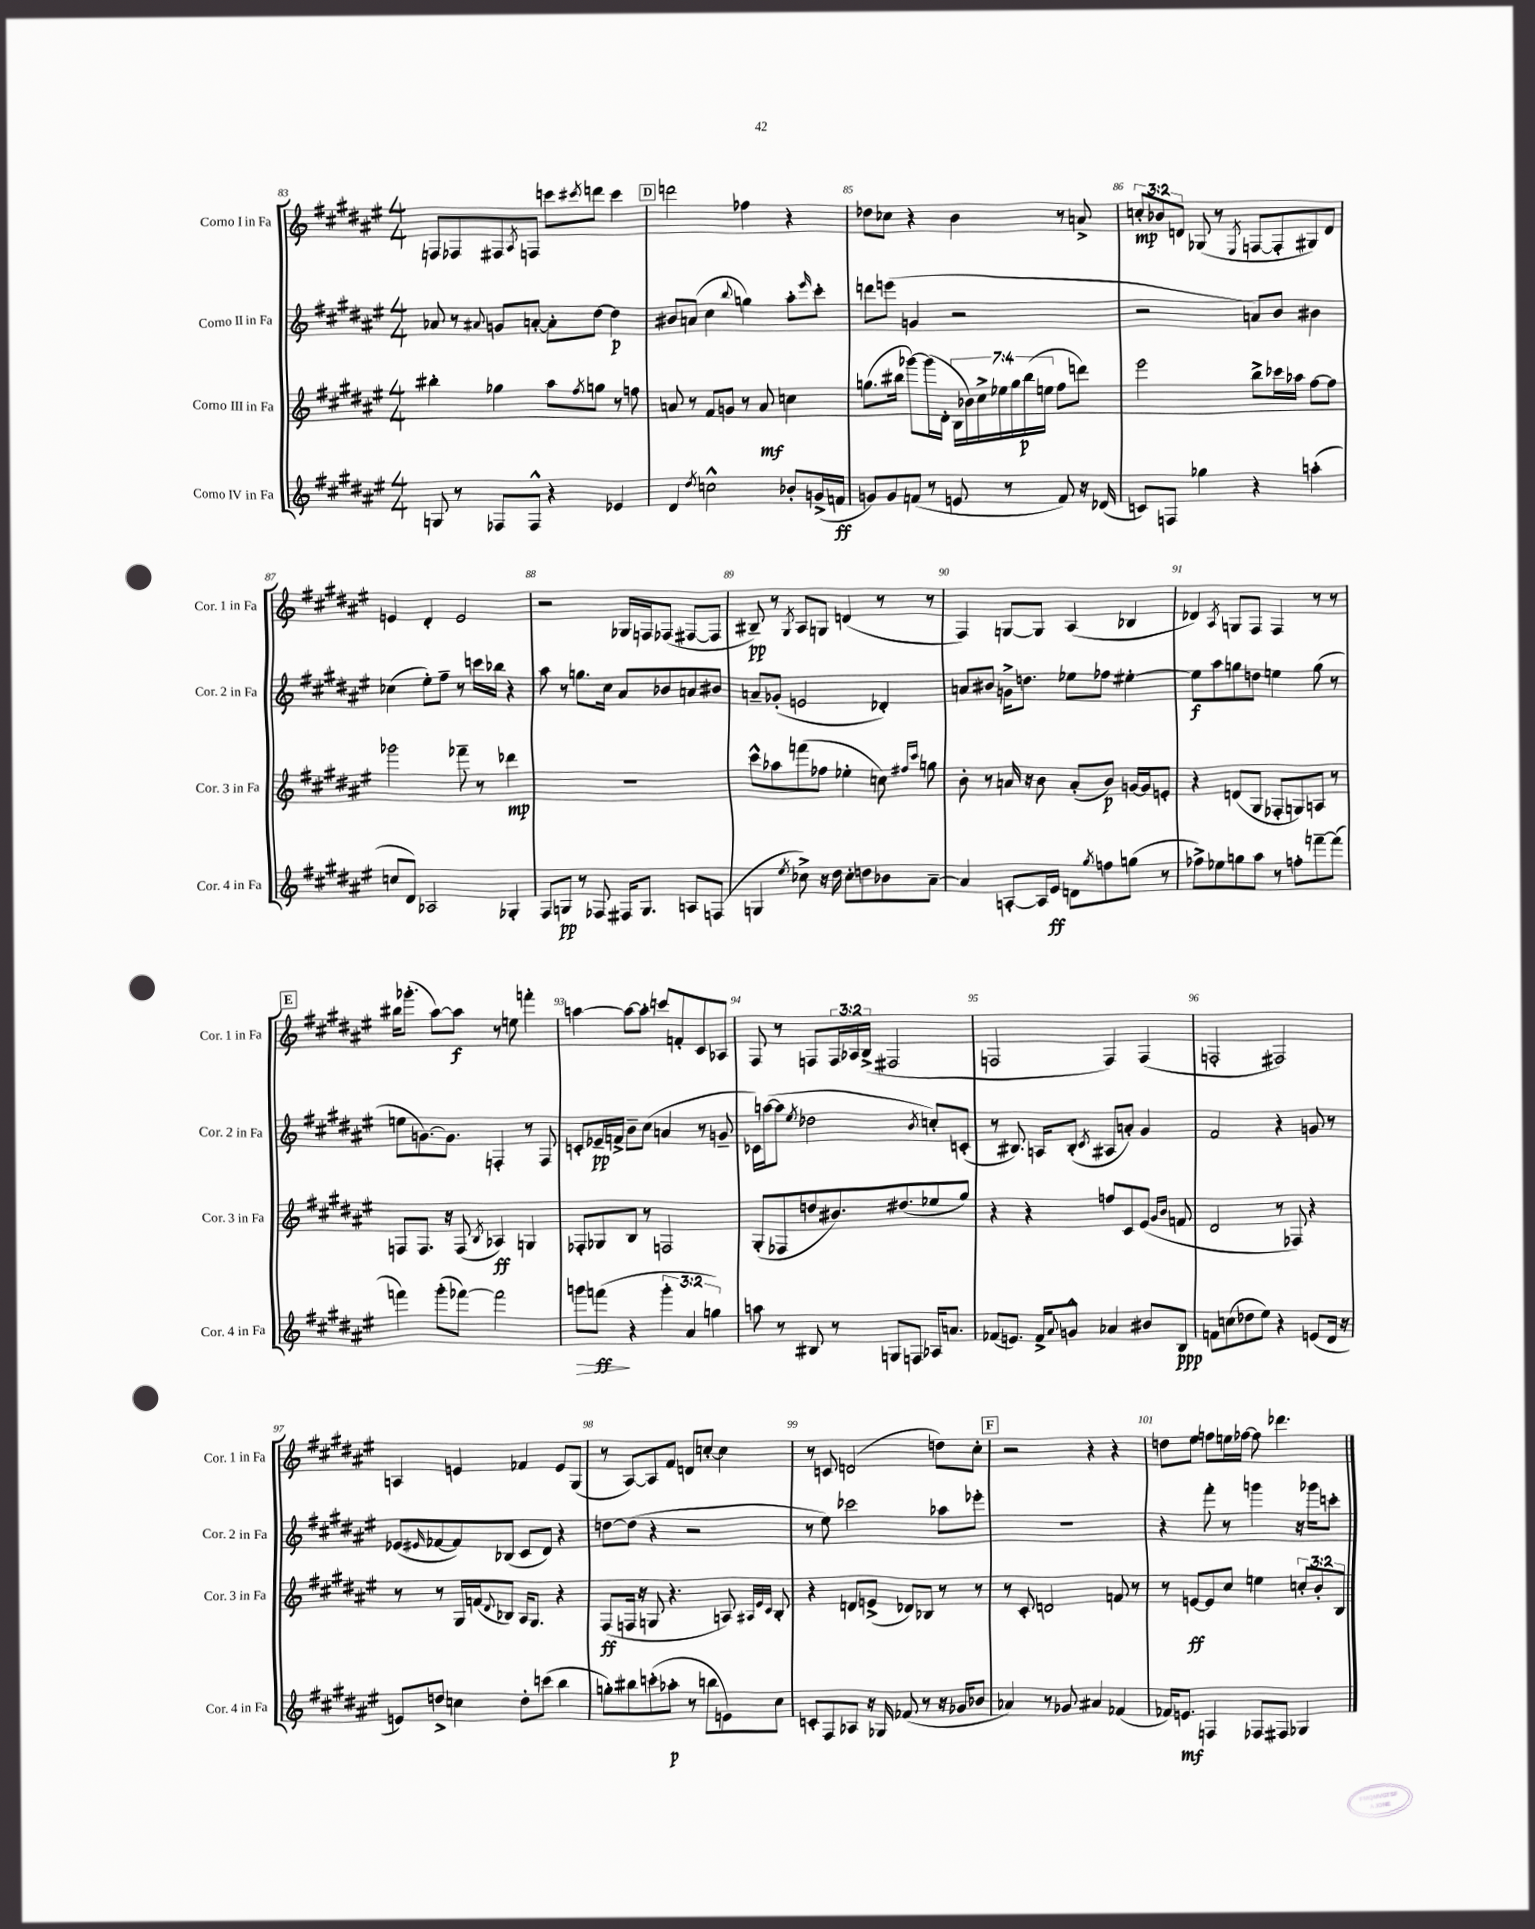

**kern	**dynam	**kern	**dynam	**kern	**dynam	**kern	**dynam
*part4	*part4	*part3	*part3	*part2	*part2	*part1	*part1
*staff4	*staff4	*staff3	*staff3	*staff2	*staff2	*staff1	*staff1
*I"Corno IV in Fa	*	*I"Corno III in Fa	*	*I"Corno II in Fa	*	*I"Corno I in Fa	*
*I'Cor. 4 in Fa	*	*I'Cor. 3 in Fa	*	*I'Cor. 2 in Fa	*	*I'Cor. 1 in Fa	*
*clefG2	*	*clefG2	*	*clefG2	*	*clefG2	*
*k[f#c#g#d#a#e#]	*	*k[f#c#g#d#a#e#]	*	*k[f#c#g#d#a#e#]	*	*k[f#c#g#d#a#e#]	*
*M4/4	*	*M4/4	*	*M4/4	*	*M4/4	*
=83	=83	=83	=83	=83	=83	=83	=83
8Gn/	.	4bb#X'\	.	8a-X/	.	8Fn/L	.
8r	.	.	.	8r	.	8F-X/	.
.	.	.	.	8qqa#X/	.	.	.
8F-X/L	.	4gg-X\	.	8gn/L	.	8F#X/	.
.	.	.	.	.	.	8qA#/	.
8F-^^/J	.	.	.	[8an'/J	.	8Fn/J	.
4r	.	8aa#\L	.	8a'\L]	.	8cccn\L	.
.	.	8qff#/	.	.	.	8qccc#X/	.
.	.	8ggn\J	.	[8dd#\J	.	8dddn\J	.
4e-X/	.	8r	.	4dd#\]	p	4ccc#\	.
.	.	8ffn\	.	.	.	.	.
!!LO:REH:place=s1:t=D
=84	=84	=84	=84	=84	=84	=84	=84
4d#/	.	8an/	.	8b#X/L	.	2dddn\	.
.	.	8r	.	(8an/J	.	.	.
8qdd#/	.	.	.	.	.	.	.
2ccn^^\	.	8f#/L	.	4cc#\	.	.	.
.	.	8gn/J	.	.	.	.	.
.	.	.	.	8qqbb/	.	.	.
.	.	8r	.	4ggn\)	.	4ff-X\	.
.	.	8a/	mf	.	.	.	.
8b-X'/L	.	4ccn\	.	8aa#'\L	.	4r	.
.	.	.	.	16qqeee#/	.	.	.
(16gn^/L	.	.	.	8ccc#'\J	.	.	.
16fn/JJ	ff	.	.	.	.	.	.
=85	=85	=85	=85	=85	=85	=85	=85
8gn/L)	.	(8.ggn\L	.	8dddn\L	.	8dd-X\L	.
8g/	.	.	.	(8eeen\J	.	8cc-X\J	.
.	.	16bb#X\Jk	.	.	.	.	.
(8fn/J	.	[8ggg-X\L)	.	4gn/	.	4r	.
8r	.	(16ggg-\L]	.	.	.	.	.
.	.	16d#'\JJ	.	.	.	.	.
8en/	.	28B\LL	.	2r	.	4b\	.
.	.	28b-X\)	.	.	.	.	.
.	.	28cc#^\	.	.	.	.	.
.	.	28ee-X\	.	.	.	.	.
8r	.	.	.	.	.	.	.
.	.	28gg\	.	.	.	.	.
.	.	(28bb#\	p	.	.	.	.
.	.	28een\JJ	.	.	.	.	.
8f/)	.	8ff#\L	.	.	.	8r	.
16r	.	8dddn\J)	.	.	.	8an^/	.
(16d-X/	.	.	.	.	.	.	.
=86	=86	=86	=86	=86	=86	=86	=86
8cn/L)	.	2eee#\	.	2r	.	12ccn'/L	mp
.	.	.	.	.	.	12b-X/	.
8Fn/J	.	.	.	.	.	.	.
.	.	.	.	.	.	12dn/J	.
4gg-X\	.	.	.	.	.	(8G-X/	.
.	.	.	.	.	.	8r	.
.	.	.	.	.	.	8qE#/	.
4r	.	8bb^\L	.	8an/L)	.	[8Fn/L	.
.	.	16ccc-X\L	.	8b/J	.	8F'/]	.
.	.	16aa-X\JJ	.	.	.	.	.
(4aan'\	.	[8ff#\L	.	4b#X\	.	8G#X/)	.
.	.	8ff#\J]	.	.	.	8d/J	.
!!LO:LB:g=z
=87	=87	=87	=87	=87	=87	=87	=87
8ccn/L	.	2ggg-X\	.	(4cc-X\	.	4en/	.
8d#/J)	.	.	.	.	.	.	.
2A-X/	.	.	.	8ee#'\L)	.	4d#'/	.
.	.	.	.	8ff#~\J	.	.	.
.	.	8fff-X~\	.	8r	.	2e/	.
.	.	8r	.	16cccn\LL	.	.	.
.	.	.	.	16bb-X\JJ	.	.	.
4G-X'/	.	4ddd-X\	mp	4r	.	.	.
=88	=88	=88	=88	=88	=88	=88	=88
8F#/L	.	1r	.	8aa#\	.	2r	.
8Gn/J	pp	.	.	8r	.	.	.
8r	.	.	.	8.ggn\L	.	.	.
8F-X/	.	.	.	.	.	.	.
.	.	.	.	16cc#\Jk	.	.	.
16F#X/KL	.	.	.	8a#/L	.	16G-X/LL	.
8.G/J	.	.	.	.	.	16Fn/J	.
.	.	.	.	8b-X/	.	(8F-X/J	.
8An/L	.	.	.	8an/	.	[8F#X/L	.
(8Fn/J	.	.	.	8b#X/J	.	8F#/J]	.
=89	=89	=89	=89	=89	=89	=89	=89
4Gn/	.	8ccc#^^\L	.	8an~/L	.	8B#X~/)	pp
.	.	8aa-X\	.	(8g-X'/J	.	8r	.
8qee#/	.	.	.	.	.	8qG#/	.
8cc-X^\)	.	(8fffn\	.	2en/	.	8A#/L	.
16r	.	8ff-X\J	.	.	.	8Gn/J	.
16dd#\	.	.	.	.	.	.	.
8cc-'\L	.	4ee-X'\	.	.	.	(4dn/	.
8ddn\	.	.	.	.	.	.	.
8b-X\	.	8ccn\)	.	4d-X'/)	.	8r	.
.	.	16qqff#X/LL	.	.	.	.	.
.	.	16qqccc#/JJ	.	.	.	.	.
[8a#~\J	.	8ggn\	.	.	.	8r	.
=90	=90	=90	=90	=90	=90	=90	=90
4a#/]	.	8b'\	.	8an/L	.	4F#/)	.
.	.	8r	.	8b#X/J	.	.	.
[8An'/L	.	16an/	.	16gn^\KL	.	[8Gn/L	.
.	.	16r	.	8.ddn\J	.	.	.
16A/L]	.	8b\	.	.	.	8G/J]	.
16e#/JJ	ff	.	.	.	.	.	.
8dn\L	.	(8a'/L	.	8ee-X\L	.	(4A#/	.
8qgg#/	.	.	.	.	.	.	.
8ffn\	.	8b/J)	p	8ff-X\J	.	.	.
(8ggn\J	.	[16gn/LL	.	[4ee#X'\	.	4B-X/	.
.	.	16g/J]	.	.	.	.	.
8r	.	8en'/J	.	.	.	.	.
=91	=91	=91	=91	=91	=91	=91	=91
8ff-X^\L)	.	4r	.	8ee#\L]	f	4d-X/)	.
8ee-X\	.	.	.	8aa#\	.	.	.
.	.	.	.	.	.	8qA#/	.
8ggn\	.	(8dn/L	.	8ggn\	.	8Gn/L	.
8aa#\J	.	8G#/J	.	8ddn\J	.	8F#/J	.
8r	.	8F-X'/L	.	4een\	.	4F#/	.
8ffn'\L	.	8Gn/)	.	.	.	.	.
[8fffn~\	.	8An/J	.	(8gg\	.	8r	.
(8fff\J]	.	8r	.	8r	.	8r	.
!!LO:LB:g=z
!!LO:REH:place=s1:t=E
=92	=92	=92	=92	=92	=92	=92	=92
4fffn\)	.	8Fn/L	.	8een\L	.	16bb#X\KL	.
.	.	.	.	.	.	(8.ggg-X'\J	.
.	.	8.F/J	.	[8.gn\)	.	.	.
(8ggg#'\L	.	.	.	.	.	[8aa#\L)	.
.	.	16r	.	8.g\J]	.	.	.
[8fff-X\J)	.	(8F/	.	.	.	8aa#\J]	f
.	.	8qB/	.	.	.	.	.
2fff-\]	.	4A-X/)	ff	4Fn'/	.	8r	.
.	.	.	.	.	.	8een\	.
.	.	4Gn/	.	8r	.	4fffn'\	.
.	.	.	.	8F/	.	.	.
=93	=93	=93	=93	=93	=93	=93	=93
!	!LO:HP:b	!	!	!	!	!	!
8gggn\L	>	8F-X'/L	.	8cn'/L	.	[4aan\	.
(8fffn\J	ff	8G-X/	.	16e-X~/L	pp	.	.
.	.	.	.	16fn^/JJ	.	.	.
4r	]	8B/J	.	8b~\L	.	8aa\L_	.
.	.	8r	.	(8cc#\J	.	8aa'\J]	.
6ggg'\	.	2Fn/	.	4an/	.	8cccn/L	.
.	.	.	.	.	.	8fn'/	.
6a#/	.	.	.	.	.	.	.
.	.	.	.	8r	.	8c#/	.
6ggn\)	.	.	.	.	.	.	.
.	.	.	.	8gn~/	.	8A-X/J	.
=94	=94	=94	=94	=94	=94	=94	=94
8aan\	.	(8G#'/L	.	16c-X\LL)	.	8F#/	.
.	.	.	.	([16aan\J	.	.	.
8r	.	8F-X/	.	8aa\J]	.	8r	.
.	.	.	.	8qee#/	.	.	.
8B#X/	.	8ddn/	.	2dd-X\	.	8Fn/L	.
8r	.	8.b#X/)	.	.	.	24F/L	.
.	.	.	.	.	.	24A-X/	.
.	.	.	.	.	.	(24B^/JJ	.
8Gn/L	.	.	.	.	.	2F#X/	.
.	.	(8.dd#X/	.	.	.	.	.
8Fn/J	.	.	.	.	.	.	.
.	.	.	.	8qb/	.	.	.
16A-X/KL	.	8ee-X/	.	8ccn'/L)	.	.	.
8.an/J	.	.	.	.	.	.	.
.	.	8gg#/J)	.	(8cn'/J	.	.	.
=95	=95	=95	=95	=95	=95	=95	=95
(8f-X/L	.	4r	.	8r	.	2Fn/	.
8.en/J)	.	.	.	8.B#X/)	.	.	.
.	.	4r	.	.	.	.	.
16f-^/KL	.	.	.	16An/KL	.	.	.
8qqa#/	.	.	.	.	.	.	.
8gn^^/J	.	.	.	(8B#'/J	.	.	.
.	.	.	.	8qc#/	.	.	.
4a-X/	.	8ffn/L	.	8A#X/L	.	4F/)	.
.	.	8c#/	.	8an'/J)	.	.	.
8b#X/L	.	(8e#/J	.	4g#/	.	(4F/	.
.	.	16qqg#/LL	.	.	.	.	.
.	.	16qqb/JJ	.	.	.	.	.
8B/J	ppp	8fn/	.	.	.	.	.
=96	=96	=96	=96	=96	=96	=96	=96
8fn\L	.	2d#/	.	2f#/	.	2Fn'/	.
(8ccn\	.	.	.	.	.	.	.
8dd-X\	.	.	.	.	.	.	.
8ee#\J)	.	.	.	.	.	.	.
4r	.	8r	.	4r	.	2F#X/)	.
.	.	8F-X/)	.	.	.	.	.
(8en/L	.	4r	.	8gn/	.	.	.
16d#/Jk	.	.	.	8r	.	.	.
16r	.	.	.	.	.	.	.
!!LO:LB:g=z
=97	=97	=97	=97	=97	=97	=97	=97
8en/L)	.	8r	.	(8e-X/L	.	4An/	.
.	.	.	.	16qqe#X/	.	.	.
8ddn^/J	.	8r	.	[8f-X/	.	.	.
4ccn\	.	16G#/LL	.	8f-/])	.	4en/	.
.	.	(16fn/J	.	.	.	.	.
.	.	8qqd#/	.	.	.	.	.
.	.	8B-X/J)	.	(8B-X/J	.	.	.
8dd'\L	.	16A#/KL	.	8c#/L	.	4f-X/	.
.	.	8.G#/J	.	.	.	.	.
(8cccn\J	.	.	.	8d#/J)	.	.	.
4bb\	.	4r	.	4r	.	8e/L	.
.	.	.	.	.	.	(8G#/J	.
=98	=98	=98	=98	=98	=98	=98	=98
8ggn'\L)	.	(8F#/L	ff	[8ddn\L	.	8r	.
8bb#X\	.	16Fn/Jk	.	(8dd\J]	.	[8A#/L)	.
.	.	16r	.	.	.	.	.
(8cccn'\	.	8Gn/	.	4r	.	8A#/]	.
8aa-X'\J	p	4.r	.	.	.	8f#/J	.
8r	.	.	.	2r	.	8dn/L	.
8bbn\L	.	.	.	.	.	[8ccn'/J	.
8en\)	.	8An/)	.	.	.	4cc\]	.
.	.	32qqA#X/LLL	.	.	.	.	.
.	.	32qqe#/	.	.	.	.	.
.	.	32qqc#/JJJ	.	.	.	.	.
8cc#\J	.	8B'/	.	.	.	.	.
=99	=99	=99	=99	=99	=99	=99	=99
8cn'/L	.	4r	.	8r	.	8r	.
8F#/	.	.	.	8ee#\)	.	8cn/	.
8A-X/J	.	8dn/L	.	2ccc-X\	.	(2dn/	.
16r	.	(8en^/J	.	.	.	.	.
16G-X/	.	.	.	.	.	.	.
(8f-X/	.	8d-X/L)	.	.	.	.	.
8r	.	8B-X/J	.	.	.	.	.
16r	.	8r	.	8aa-X\L	.	8ddn\L)	.
16g-X/KL	.	.	.	.	.	.	.
8b-X/J	.	8r	.	8eee-X'\J	.	8cc#'\J	.
!!LO:REH:place=s1:t=F
=100	=100	=100	=100	=100	=100	=100	=100
4a-X/)	.	8r	.	1r	.	2r	.
.	.	8c#'/	.	.	.	.	.
8r	.	2dn/	.	.	.	.	.
8g-X/	.	.	.	.	.	.	.
4a#X/	.	.	.	.	.	4r	.
(4f-X/	.	8fn/	.	.	.	4r	.
.	.	8r	.	.	.	.	.
=101	=101	=101	=101	=101	=101	=101	=101
16f-X/KL)	.	8r	.	4r	.	8ddn\L	.
8.en/J	mf	.	.	.	.	.	.
.	.	[8en/L	ff	.	.	8ee#\J	.
4Fn/	.	8e/]	.	8fff#'\	.	8ffn\L	.
.	.	8cc#/J	.	8r	.	16een\L	.
.	.	.	.	.	.	[16ff-X\JJ	.
8F-X/L	.	4een\	.	4gggn\	.	8ff-\]	.
8F#X/J	.	.	.	.	.	4.ddd-X\	.
4G-X/	.	12ccn'/L	.	16r	.	.	.
.	.	.	.	16ggg-X\KL	.	.	.
.	.	12b'/	.	.	.	.	.
.	.	.	.	8cccn'\J	.	.	.
.	.	12B/J	.	.	.	.	.
==	==	==	==	==	==	==	==
*-	*-	*-	*-	*-	*-	*-	*-
